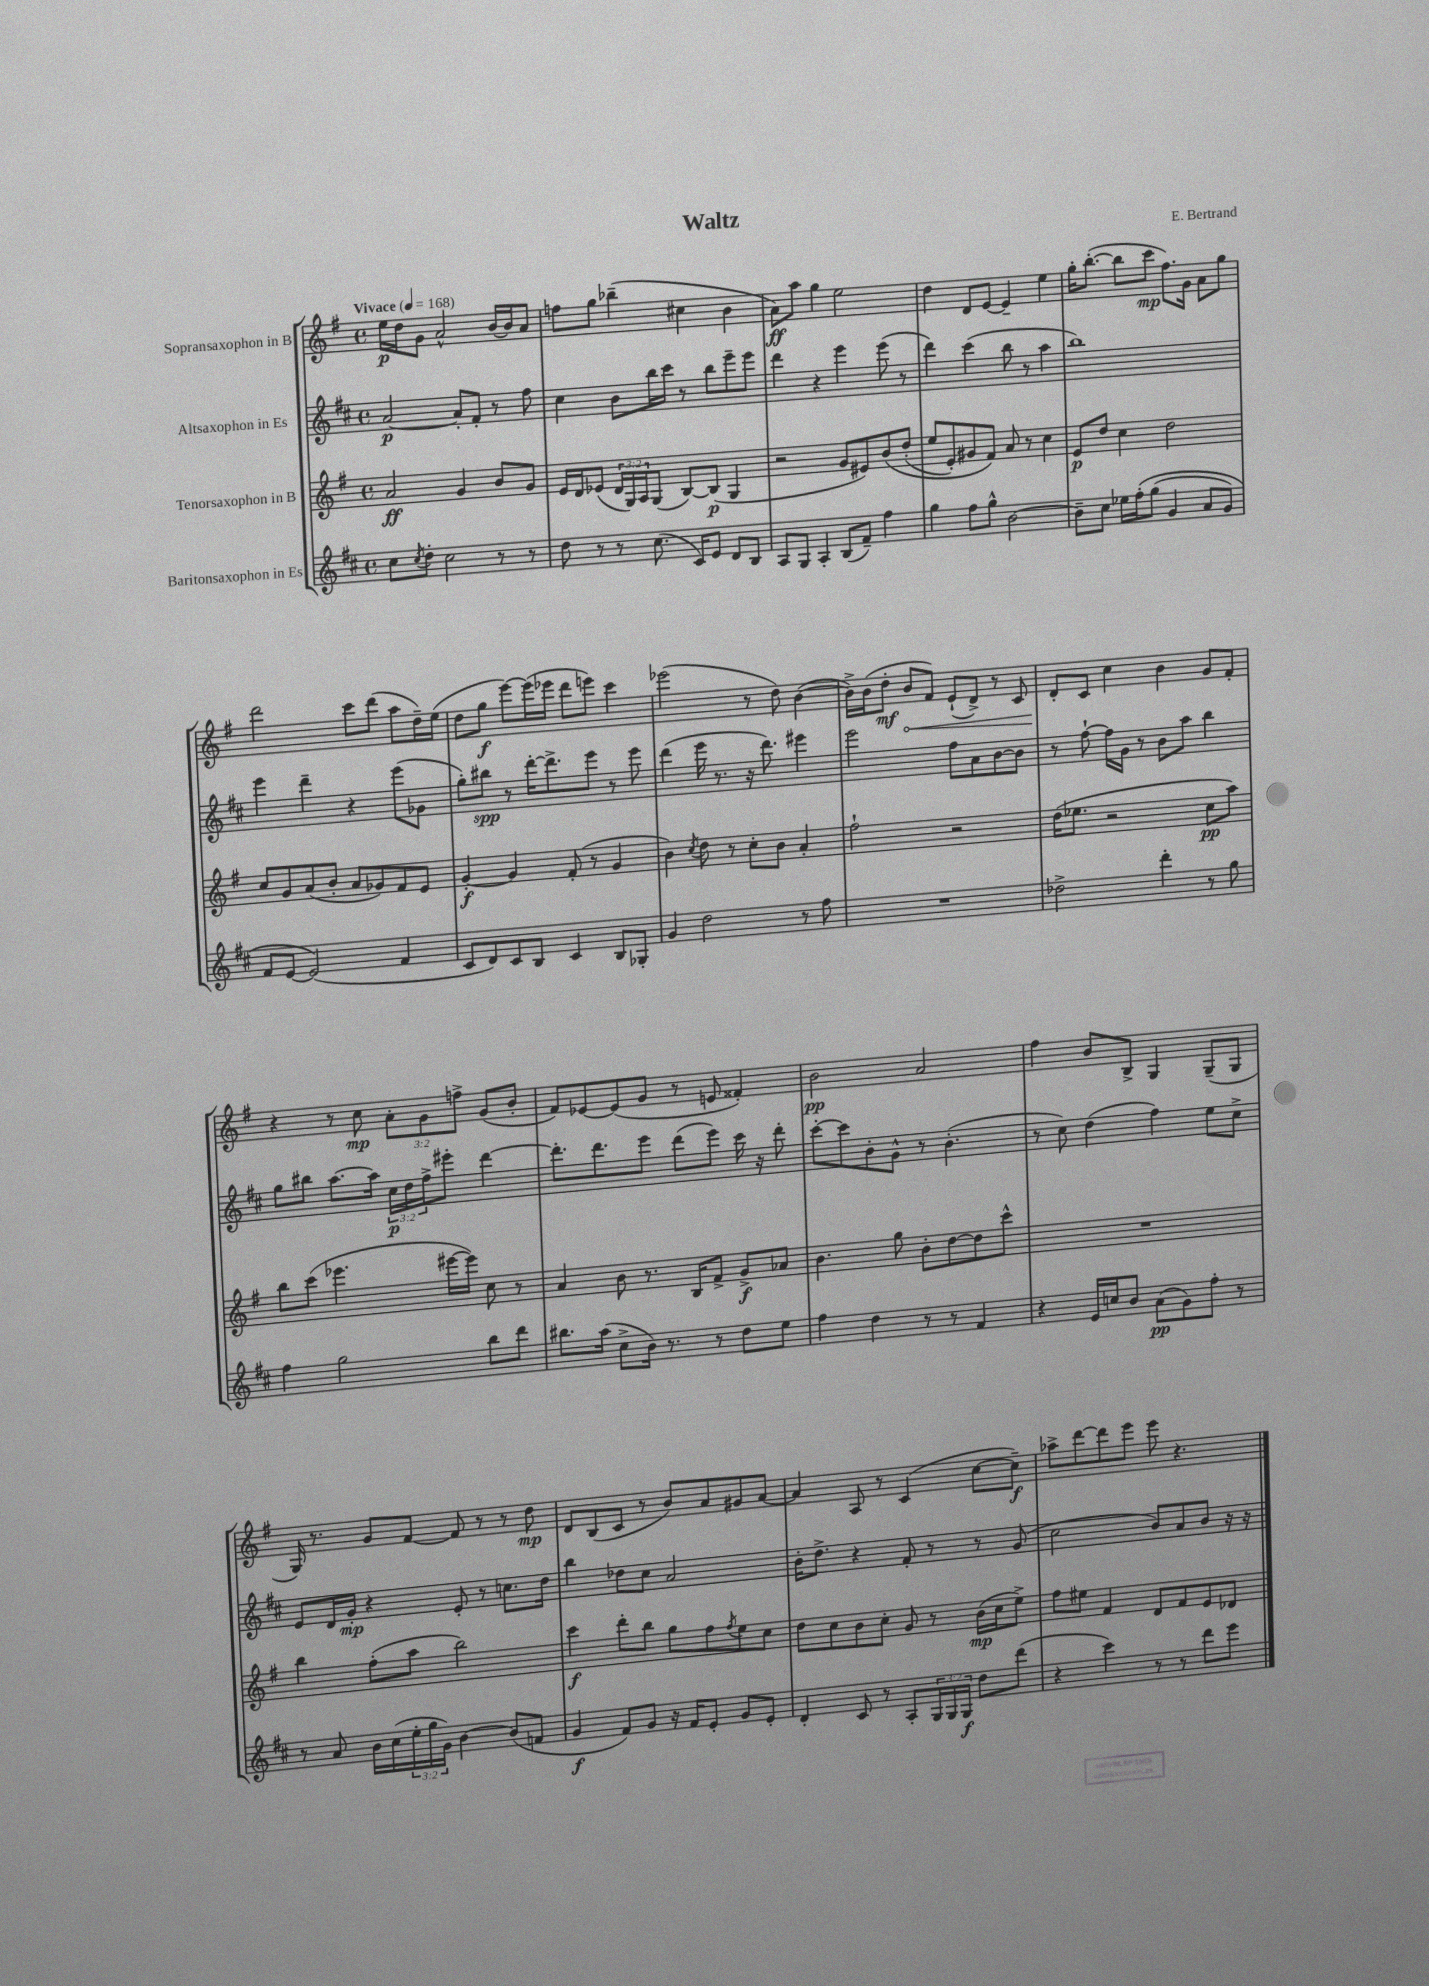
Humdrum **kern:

**kern	**dynam	**kern	**dynam	**kern	**dynam	**kern	**dynam
*part4	*part4	*part3	*part3	*part2	*part2	*part1	*part1
*staff4	*staff4	*staff3	*staff3	*staff2	*staff2	*staff1	*staff1
*I"Baritonsaxophon in Es	*	*I"Tenorsaxophon in B	*	*I"Altsaxophon in Es	*	*I"Sopransaxophon in B	*
*clefG2	*	*clefG2	*	*clefG2	*	*clefG2	*
*k[f#c#]	*	*k[f#]	*	*k[f#c#]	*	*k[f#]	*
*M4/4	*	*M4/4	*	*M4/4	*	*M4/4	*
*met(c)	*	*met(c)	*	*met(c)	*	*met(c)	*
*MM168	*	*MM168	*	*MM168	*	*MM168	*
=1	=1	=1	=1	=1	=1	=1	=1
!	!	!	!	!	!	!LO:TX:a:B:t=Vivace	!
8cc#\L	.	2a/	ff	[2a/	p	16ee\LL	p
.	.	.	.	.	.	16dd\J	.
8qcc#/	.	.	.	.	.	.	.
8dd'\J	.	.	.	.	.	8g\J	.
2cc#\	.	.	.	.	.	2a^^/	.
.	.	4g/	.	8a'/L]	.	.	.
.	.	.	.	8f#'/J	.	.	.
8r	.	8b/L	.	8r	.	[16b/LL	.
.	.	.	.	.	.	16b/J]	.
8r	.	8g/J	.	8ff#\	.	8a/J	.
=2	=2	=2	=2	=2	=2	=2	=2
8dd\	.	16e/LL	.	4cc#\	.	8ffn\L	.
.	.	16d/J	.	.	.	.	.
8r	.	(8e-X/J	.	.	.	8gg\J	.
8r	.	24d/LL	.	8b\L	.	(4bb-X~\	.
.	.	24G/)	.	.	.	.	.
.	.	24A/J	.	.	.	.	.
(8.cc#\	.	(8G/J	.	16bb\L	.	.	.
.	.	.	.	16ccc#\JJ	.	.	.
.	.	[8B/L)	.	8r	.	4cc#X\	.
16c#/KL)	.	.	.	.	.	.	.
8e/J	.	(8B/J]	p	8bb\L	.	.	.
8d/L	.	4G/	.	8eee~\	.	4b\	.
8B/J	.	.	.	8eee\J	.	.	.
=3	=3	=3	=3	=3	=3	=3	=3
8A/L	.	2r	.	4ddd\	.	8a\L)	ff
8G/J	.	.	.	.	.	8aa\J	.
4A'/	.	.	.	4r	.	4gg\	.
(8B/L	.	8g/L	.	4eee\	.	2ee\	.
8f#~/J)	.	8e#X/)	.	.	.	.	.
4ff#\	.	(8b/	.	(8eee\	.	.	.
.	.	(8dd'/J	.	8r	.	.	.
=4	=4	=4	=4	=4	=4	=4	=4
4gg\	.	8ee/L	.	4ddd\)	.	4dd\	.
.	.	8e'/)	.	.	.	.	.
8ff#\L	.	8g#X/	.	(4ccc#\	.	8d/L	.
8gg^^\J	.	8f#/J)	.	.	.	[8e/J	.
[2b\	.	8a/	.	8bb\	.	4e~/]	.
.	.	8r	.	8r	.	.	.
.	.	4cc\	.	4aa\	.	4ee\	.
=5	=5	=5	=5	=5	=5	=5	=5
8b~\L]	.	8e/L	p	1bb)	.	16gg'\KL	.
.	.	.	.	.	.	([8.bb'\J	.
8cc#\J	.	8dd/J	.	.	.	.	.
16ee-X\LL	.	4cc\	.	.	.	8bb\L]	.
(16ff#'\J	.	.	.	.	.	.	.
(8gg\J	.	.	.	.	.	8ccc\J	mp
4g/	.	2dd\	.	.	.	8.ff#\L)	.
.	.	.	.	.	.	16g\Jk	.
8a/L	.	.	.	.	.	8a\L	.
8g/J)	.	.	.	.	.	8gg\J	.
!!LO:LB:g=z
=6	=6	=6	=6	=6	=6	=6	=6
8f#/L	.	8cc/L	.	4eee\	.	2ddd\	.
[8e/J	.	8g/	.	.	.	.	.
(2e/])	.	(8a/	.	4ddd~\	.	.	.
.	.	8b'/J	.	.	.	.	.
.	.	8a/L	.	4r	.	8ccc\L	.
.	.	8g-X/)	.	.	.	(8ddd\J	.
4f#/	.	8f#/	.	(8eee\L	.	8aa\L	.
.	.	8e/J	.	8g-X\J	.	16dd~\L)	.
.	.	.	.	.	.	(16ee\JJ	.
=7	=7	=7	=7	=7	=7	=7	=7
8c#/L	.	[4g'/	f	8gg'\L)	.	8dd\L	.
8d/)	.	.	.	8bb#X\J	spp	8gg\J	f
8c#/	.	4g/]	.	8r	.	[8eee\L)	.
8B/J	.	.	.	[16ddd'\KL	.	(16eee\L]	.
.	.	.	.	8.ddd^\]	.	16eee-X\JJ	.
4c#/	.	(8f#'/	.	.	.	8ddd\L	.
.	.	8r	.	8eee\J	.	8eeen\J)	.
8B/L	.	4g/	.	8r	.	4ccc\	.
8G-X'/J	.	.	.	8eee\	.	.	.
=8	=8	=8	=8	=8	=8	=8	=8
4g/	.	4b\)	.	(4ddd\	.	(2eee-X\	.
.	.	8qcc/	.	.	.	.	.
2dd\	.	8dd\	.	16eee\	.	.	.
.	.	.	.	8.r	.	.	.
.	.	8r	.	.	.	.	.
.	.	8cc'\L	.	16r	.	8r	.
.	.	.	.	8.ddd\)	.	.	.
.	.	8b\J	.	.	.	8dd\)	.
8r	.	4a'/	.	4eee#X\	.	([4b\	.
8ff#\	.	.	.	.	.	.	.
=9	=9	=9	=9	=9	=9	=9	=9
1r	.	2ff#`\	.	2eee\	.	16b^\LL])	.
.	.	.	.	.	.	(16b\J	.
.	.	.	.	.	.	8dd'\J	mf
!	!	!	!	!	!	!	!LO:HP:b
.	.	.	.	.	.	8b/L	<
.	.	.	.	.	.	8f#/J)	.
.	.	2r	.	8ff#\L	.	(8e`/L	.
.	.	.	.	8a\	.	8d^/J)	.
.	.	.	.	[8b\	.	8r	.
.	.	.	.	8b\J]	.	8c/	.
=10	=10	=10	=10	=10	=10	=10	=10
2dd-X^\	.	(16dd\KL	.	8r	.	8d'/L	.
.	.	8.ee-X\J	.	.	.	.	.
.	.	.	.	[8ff#`\	.	8c/J	[
.	.	2r	.	16ff#\LL]	.	4cc\	.
.	.	.	.	16g\JJ	.	.	.
.	.	.	.	8r	.	.	.
4ddd'\	.	.	.	8b\L	.	4b\	.
.	.	.	.	8aa\J	.	.	.
8r	.	8cc\L	pp	4bb\	.	8g/L	.
8gg\	.	8aa\J)	.	.	.	8f#'/J	.
!!LO:LB:g=z
=11	=11	=11	=11	=11	=11	=11	=11
4ff#\	.	8bb\L	.	8gg\L	.	4r	.
.	.	(8ccc\J	.	8bb#X\J	.	.	.
2gg\	.	4.eee-X\	.	[8.aa\L	.	8r	.
.	.	.	.	.	.	8cc\	mp
.	.	.	.	16aa\Jk]	.	.	.
.	.	.	.	24cc#\LL	p	12a'\L	.
.	.	.	.	24dd\	.	.	.
.	.	.	.	24ff#^\J	.	12g\	.
.	.	[16eee#X\LL	.	8eee#X'\J	.	.	.
.	.	.	.	.	.	12ffn^\J	.
.	.	16eee#\JJ])	.	.	.	.	.
8bb\L	.	8cc\	.	[4ddd\	.	(8g/L	.
8ddd\J	.	8r	.	.	.	8b'/J	.
=12	=12	=12	=12	=12	=12	=12	=12
8.bb#X\L	.	4a/	.	8.ddd'\L]	.	8f#/L)	.
.	.	.	.	.	.	[8e-X/	.
(16aa\Jk	.	.	.	8.ddd\	.	.	.
8cc#^\L	.	8b\	.	.	.	(8e-/]	.
16b\Jk)	.	8.r	.	8eee\J	.	8g/J	.
8.r	.	.	.	.	.	.	.
.	.	.	.	(8ddd\L	.	8r	.
.	.	16B/KL	.	.	.	.	.
8r	.	8f#^/J	.	8eee\J)	.	8en/	.
8dd\L	.	8g^/L	f	16ccc#\	.	4f##X'/)	.
.	.	.	.	16r	.	.	.
8ee\J	.	8a-X/J	.	8ddd'\	.	.	.
=13	=13	=13	=13	=13	=13	=13	=13
4ff#\	.	4.b\	.	[8ccc#'\L	.	2b\	pp
.	.	.	.	8ccc#\]	.	.	.
4dd\	.	.	.	8b'\	.	.	.
.	.	8gg\	.	8g^^\J	.	.	.
8r	.	8b'\L	.	8r	.	2a/	.
8r	.	[8dd\	.	(4.b'\	.	.	.
4f#/	.	8dd\]	.	.	.	.	.
.	.	8ccc^^\J	.	.	.	.	.
=14	=14	=14	=14	=14	=14	=14	=14
4r	.	1r	.	8r	.	4ff#\	.
.	.	.	.	8cc#\)	.	.	.
16e/LL	.	.	.	(4dd\	.	8b/L	.
16ccn/J	.	.	.	.	.	.	.
8b/J	.	.	.	.	.	8B^/J	.
(8a\L	pp	.	.	4ff#\)	.	4G/	.
8g\)	.	.	.	.	.	.	.
8ff#'\J	.	.	.	8ee\L	.	(8G~/L	.
8r	.	.	.	8cc#^\J	.	8G/J	.
!!LO:LB:g=z
=15	=15	=15	=15	=15	=15	=15	=15
8r	.	4bb\	.	8e/L	.	16G/)	.
.	.	.	.	.	.	8.r	.
8a/	.	.	.	16d/L	.	.	.
.	.	.	.	16g'/JJ	mp	.	.
16b\LL	.	(8ff#'\L	.	4r	.	8g/L	.
(16cc#\	.	.	.	.	.	.	.
24ee'\	.	8aa\J	.	.	.	[8f#/J	.
24gg\	.	.	.	.	.	.	.
24g\JJ)	.	.	.	.	.	.	.
[4b\	.	2bb\)	.	8e'/	.	8f#/]	.
.	.	.	.	8r	.	8r	.
(8b/L]	.	.	.	8.ccn\L	.	8r	.
8fn/J	.	.	.	.	.	8dd\	mp
.	.	.	.	16dd\Jk	.	.	.
=16	=16	=16	=16	=16	=16	=16	=16
4g/	f	4ccc\	f	4bb\	.	8d/L	.
.	.	.	.	.	.	(8B/	.
8f#/L)	.	8ddd'\L	.	8dd-X\L	.	8c/J	.
8g/J	.	8bb\J	.	8cc#\J	.	8r	.
16r	.	8gg\L	.	2a/	.	8b/L)	.
16f#/KL	.	.	.	.	.	.	.
8e'/J	.	8ff#\	.	.	.	8a/	.
.	.	8qff#/	.	.	.	.	.
8g/L	.	8ee\	.	.	.	8g#X/	.
8e'/J	.	8cc\J	.	.	.	[8a/J	.
=17	=17	=17	=17	=17	=17	=17	=17
4d'/	.	8dd\L	.	16b'\KL	.	4a/]	.
.	.	.	.	8.dd^\J	.	.	.
.	.	8cc\	.	.	.	.	.
8c#/	.	8b\	.	4r	.	8A/	.
8r	.	8cc'\J	.	.	.	8r	.
8A'/L	.	8g/	.	8f#'/	.	(4c/	.
24G/L	.	8r	.	8r	.	.	.
24G/	.	.	.	.	.	.	.
24G/JJ	f	.	.	.	.	.	.
8dd\L	.	(16b\LL	mp	8r	.	[8cc\L	.
.	.	16cc\J	.	.	.	.	.
(8ddd\J	.	8ee^\J)	.	(8g/	.	8cc~\J])	f
=18	=18	=18	=18	=18	=18	=18	=18
4r	.	8ff#\L	.	2cc#\	.	8aa-X^\L	.
.	.	8ee#X\J	.	.	.	[8ddd\	.
4ccc#\)	.	4f#/	.	.	.	8ddd\]	.
.	.	.	.	.	.	8eee\J	.
8r	.	8d/L	.	8b/L)	.	8eee\	.
8r	.	8f#/	.	8a/	.	4.r	.
8ddd\L	.	8e/	.	8b/J	.	.	.
8eee\J	.	8d-X/J	.	16r	.	.	.
.	.	.	.	16r	.	.	.
==	==	==	==	==	==	==	==
*-	*-	*-	*-	*-	*-	*-	*-
